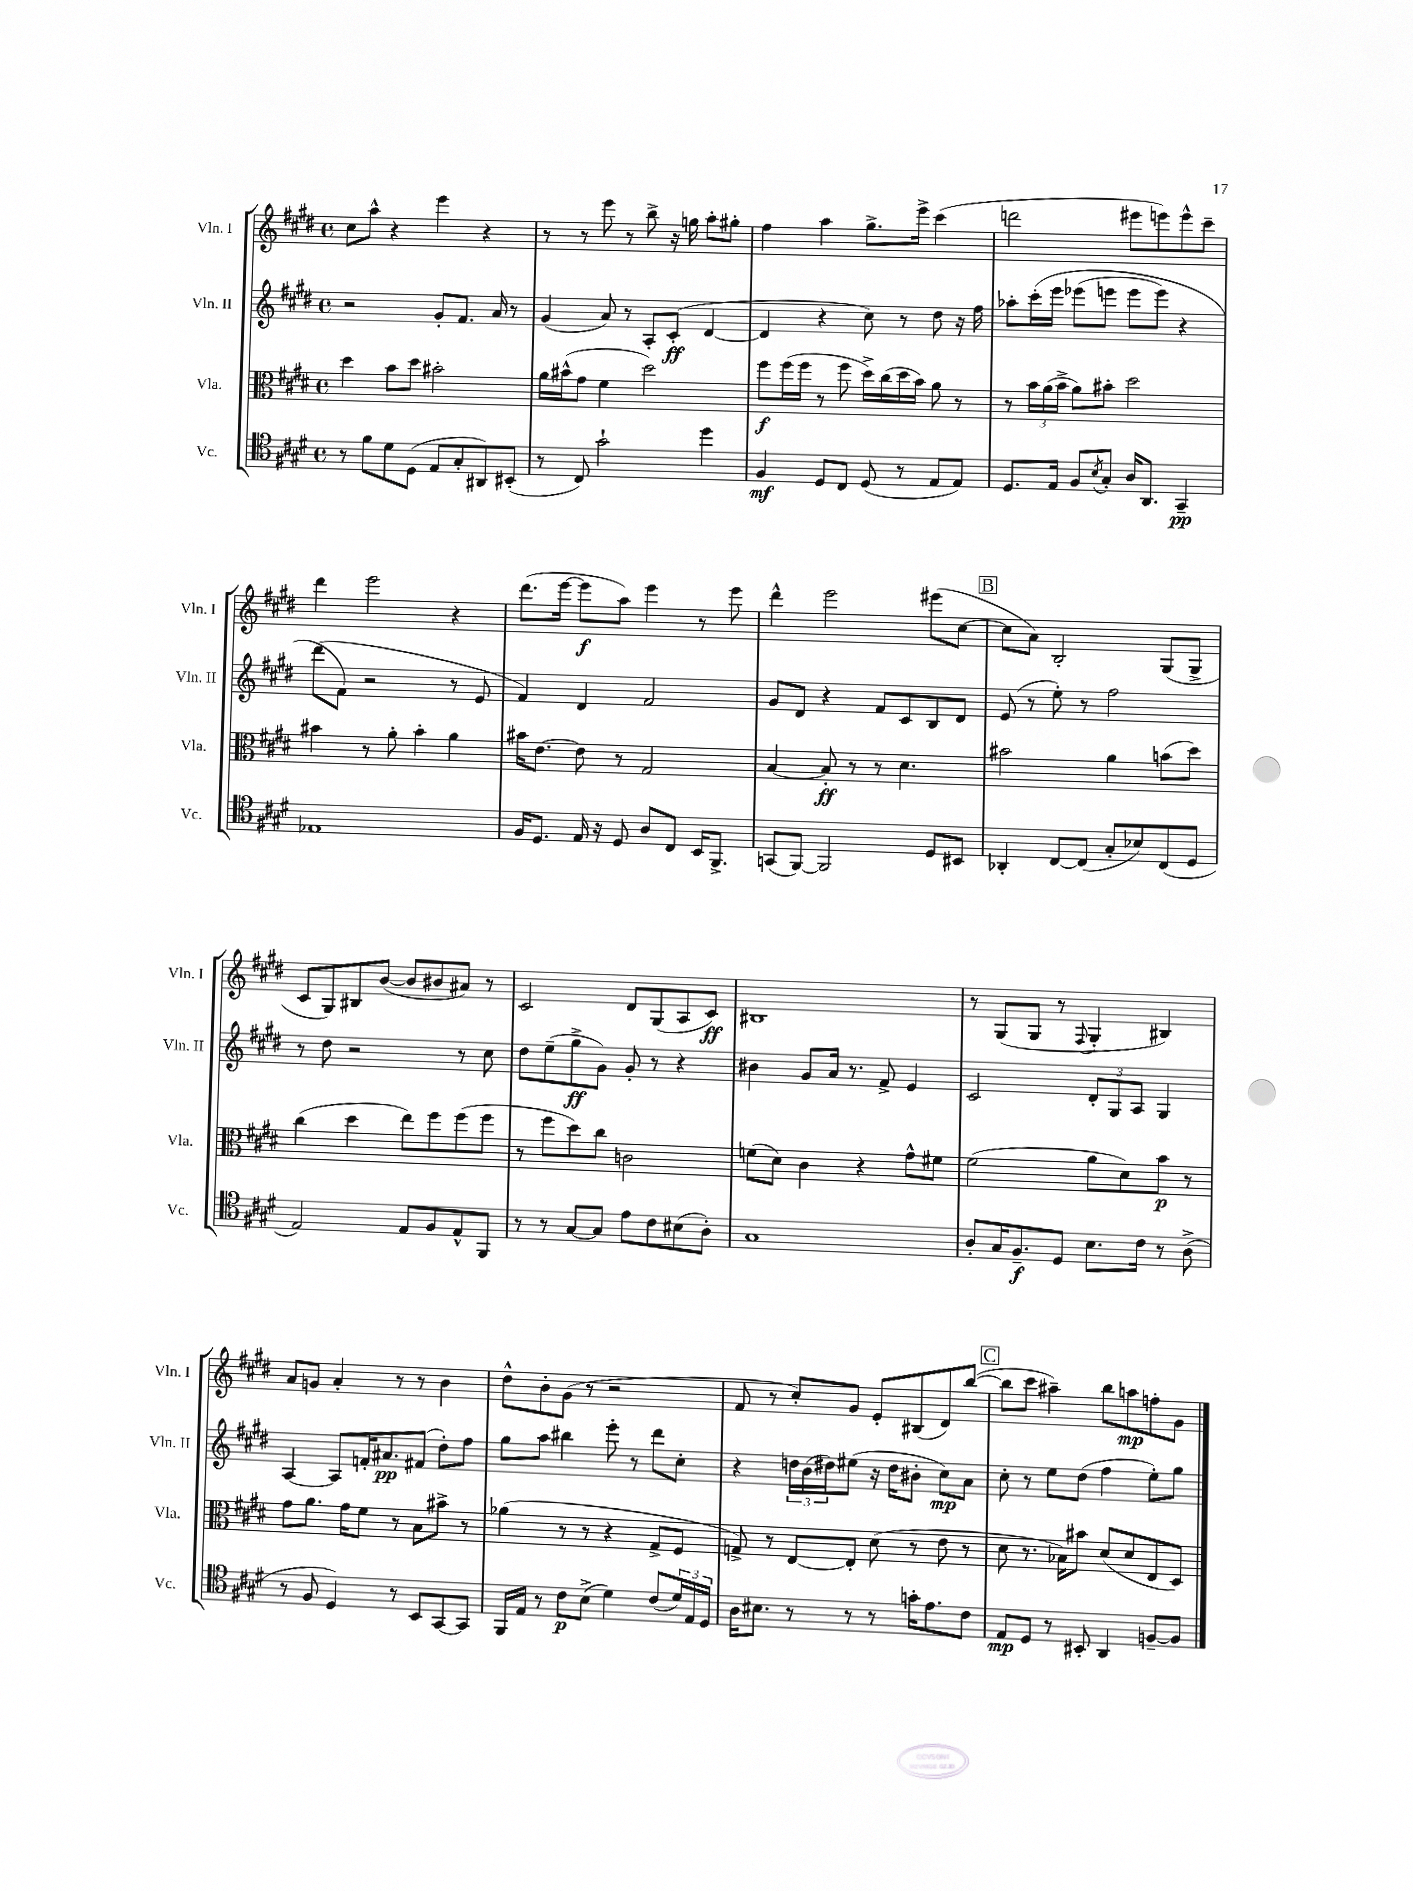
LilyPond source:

<<
\new StaffGroup <<
\new Staff = "s0" \with { instrumentName = "Vln. I" shortInstrumentName = "Vln. I" } {
    \clef treble \key e \major \defaultTimeSignature \time 4/4
    cis''8 a''8-^ r4 e'''4 r4 |
    r8 r8 e'''8 r8 b''8-> r16 g''16 a''8-. gis''8-. |
    fis''4 a''4 gis''8.-> e'''16-> cis'''4( |
    d'''2 eis'''8 e'''8) e'''8-^ cis'''8-- |
    dis'''4 e'''2 r4 |
    dis'''8.( e'''16~ e'''8\f a''8) e'''4 r8 e'''8 |
    dis'''4-^ e'''2 eis'''8( cis''8~ |
    \mark \markup { \box "B" } cis''8 a'8) b2-. gis8( gis8-> |
    cis'8 gis8) bis8 b'8~( b'8 bis'8 ais'8) r8 |
    cis'2 dis'8 gis8( a8 cis'8\ff) |
    bis1 |
    r8 gis8( gis8 r8 \appoggiatura { fis8 } gis4-. bis4) |
    a'8 g'8 a'4-. r8 r8 b'4 |
    dis''8-^ b'8-. gis'8( r8 r2 |
    fis'8 r8 cis''8-.) gis'8 e'8-. bis8( dis'8) b''8~( |
    \mark \markup { \box "C" } b''8 cis'''8 ais''4--) b''8 a''8\mp f''8-. gis'8 \bar "|." |
}
\new Staff = "s1" \with { instrumentName = "Vln. II" shortInstrumentName = "Vln. II" } {
    \clef treble \key e \major \defaultTimeSignature \time 4/4
    r2 gis'8-. fis'8. a'16 r8 |
    gis'4( a'8) r8 a8-. cis'8-.\ff( dis'4~ |
    dis'4 r4 cis''8) r8 dis''8 r16 fis''16 |
    aes''8-. cis'''16-.\( e'''16 ees'''8( e'''8 e'''8 e'''8) r4 |
    dis'''8( fis'8\) r2 r8 e'8 |
    fis'4) dis'4 fis'2 |
    gis'8 dis'8 r4 fis'8 cis'8 b8 dis'8 |
    \mark \markup { \box "B" } e'8( r8 e''8-.) r8 fis''2 |
    r8 dis''8 r2 r8 cis''8 |
    dis''8 e''8--( gis''8->\ff gis'8) gis'8-. r8 r4 |
    bis'4 gis'8 a'16 r8. fis'8-> e'4 |
    cis'2 \tuplet 3/2 { dis'8-. gis8 a8 } gis4 |
    a4~ a8 f'16-. ais'8.\pp fis'8( dis''8-.) fis''8 |
    gis''8 a''8 bis''4 e'''8-. r8 dis'''8 cis''8-. |
    r4 \tuplet 3/2 { d''16 b'16( dis''16) } eis''8( r16 dis''16 bis'8-. cis''8\mp) a'8 |
    \mark \markup { \box "C" } cis''8-. r8 e''8 dis''8( fis''4 e''8-.) gis''8 \bar "|." |
}
\new Staff = "s2" \with { instrumentName = "Vla." shortInstrumentName = "Vla." } {
    \clef alto \key e \major \defaultTimeSignature \time 4/4
    dis''4 b'8 dis''8 bis'2-. |
    a'16 bis'16-^( gis'8 fis'4 dis''2) |
    fis''8\f fis''16( fis''16 r8 fis''8 dis''16->) cis''16( dis''16 b'16) a'8 r8 |
    r8 \tuplet 3/2 { b'16 a'16( b'16-> } a'8) bis'8-. dis''2 |
    bis'4 r8 a'8-. bis'4-. a'4 |
    bis'16 e'8.~ e'8 r8 gis2 |
    b4~ b8-.\ff r8 r8 dis'4. |
    \mark \markup { \box "B" } bis'2 a'4 b'8( dis''8) |
    cis''4( dis''4 e''8) fis''8 fis''8( fis''8 |
    r8 fis''8 dis''8) cis''8 c'2 |
    f'8( dis'8) cis'4 r4 gis'8-^ fis'8 |
    fis'2( a'8 dis'8) b'8\p r8 |
    gis'8 a'8. gis'16 fis'8 r8 b8 bis'8-> r8 |
    aes'4( r8 r8 r4 gis8-> fis8 |
    g8->) r8 e8~ e8-. dis'8( r8 e'8 r8 |
    \mark \markup { \box "C" } dis'8 r8. bes16) bis'8 dis'8( dis'8 e8 dis8) \bar "|." |
}
\new Staff = "s3" \with { instrumentName = "Vc." shortInstrumentName = "Vc." } {
    \clef tenor \key e \major \defaultTimeSignature \time 4/4
    r8 fis'8 dis'8 dis8( e8 gis8-. ais,8) bis,8-.( |
    r8 cis8) gis'2-! dis''4 |
    fis4\mf dis8 cis8 dis8( r8 e8 e8) |
    dis8. e16 fis8 \acciaccatura { b8 } gis8-. a16 a,8. gis,4--\pp |
    ees1 |
    fis16 dis8. e16 r16 dis8 a8 cis8 b,16 fis,8.-> |
    g,8( fis,8~) fis,2 dis8 bis,8 |
    \mark \markup { \box "B" } aes,4-. cis8~ cis8( gis8-. bes8) cis8( dis8 |
    e2) e8 fis8 e8-^ fis,8 |
    r8 r8 gis8~ gis8 e'8 cis'8 bis8( a8-.) |
    gis1 |
    a8-. gis16 fis8.--\f dis8 b8. cis'16 r8 a8->( |
    r8 fis8 dis4) r8 b,8 gis,8~ gis,8 |
    fis,16 e16 r8 cis'8\p b8->( dis'4) cis'8( \tuplet 3/2 { dis'16) e16 dis16 } |
    a16 bis8. r8 r8 r8 g'16-. e'8. cis'8 |
    \mark \markup { \box "C" } e8\mp dis8 r8 bis,8-. a,4 f8~-- f8 \bar "|." |
}
>>
>>
\layout { \context { \Score \remove "Bar_number_engraver" } }
